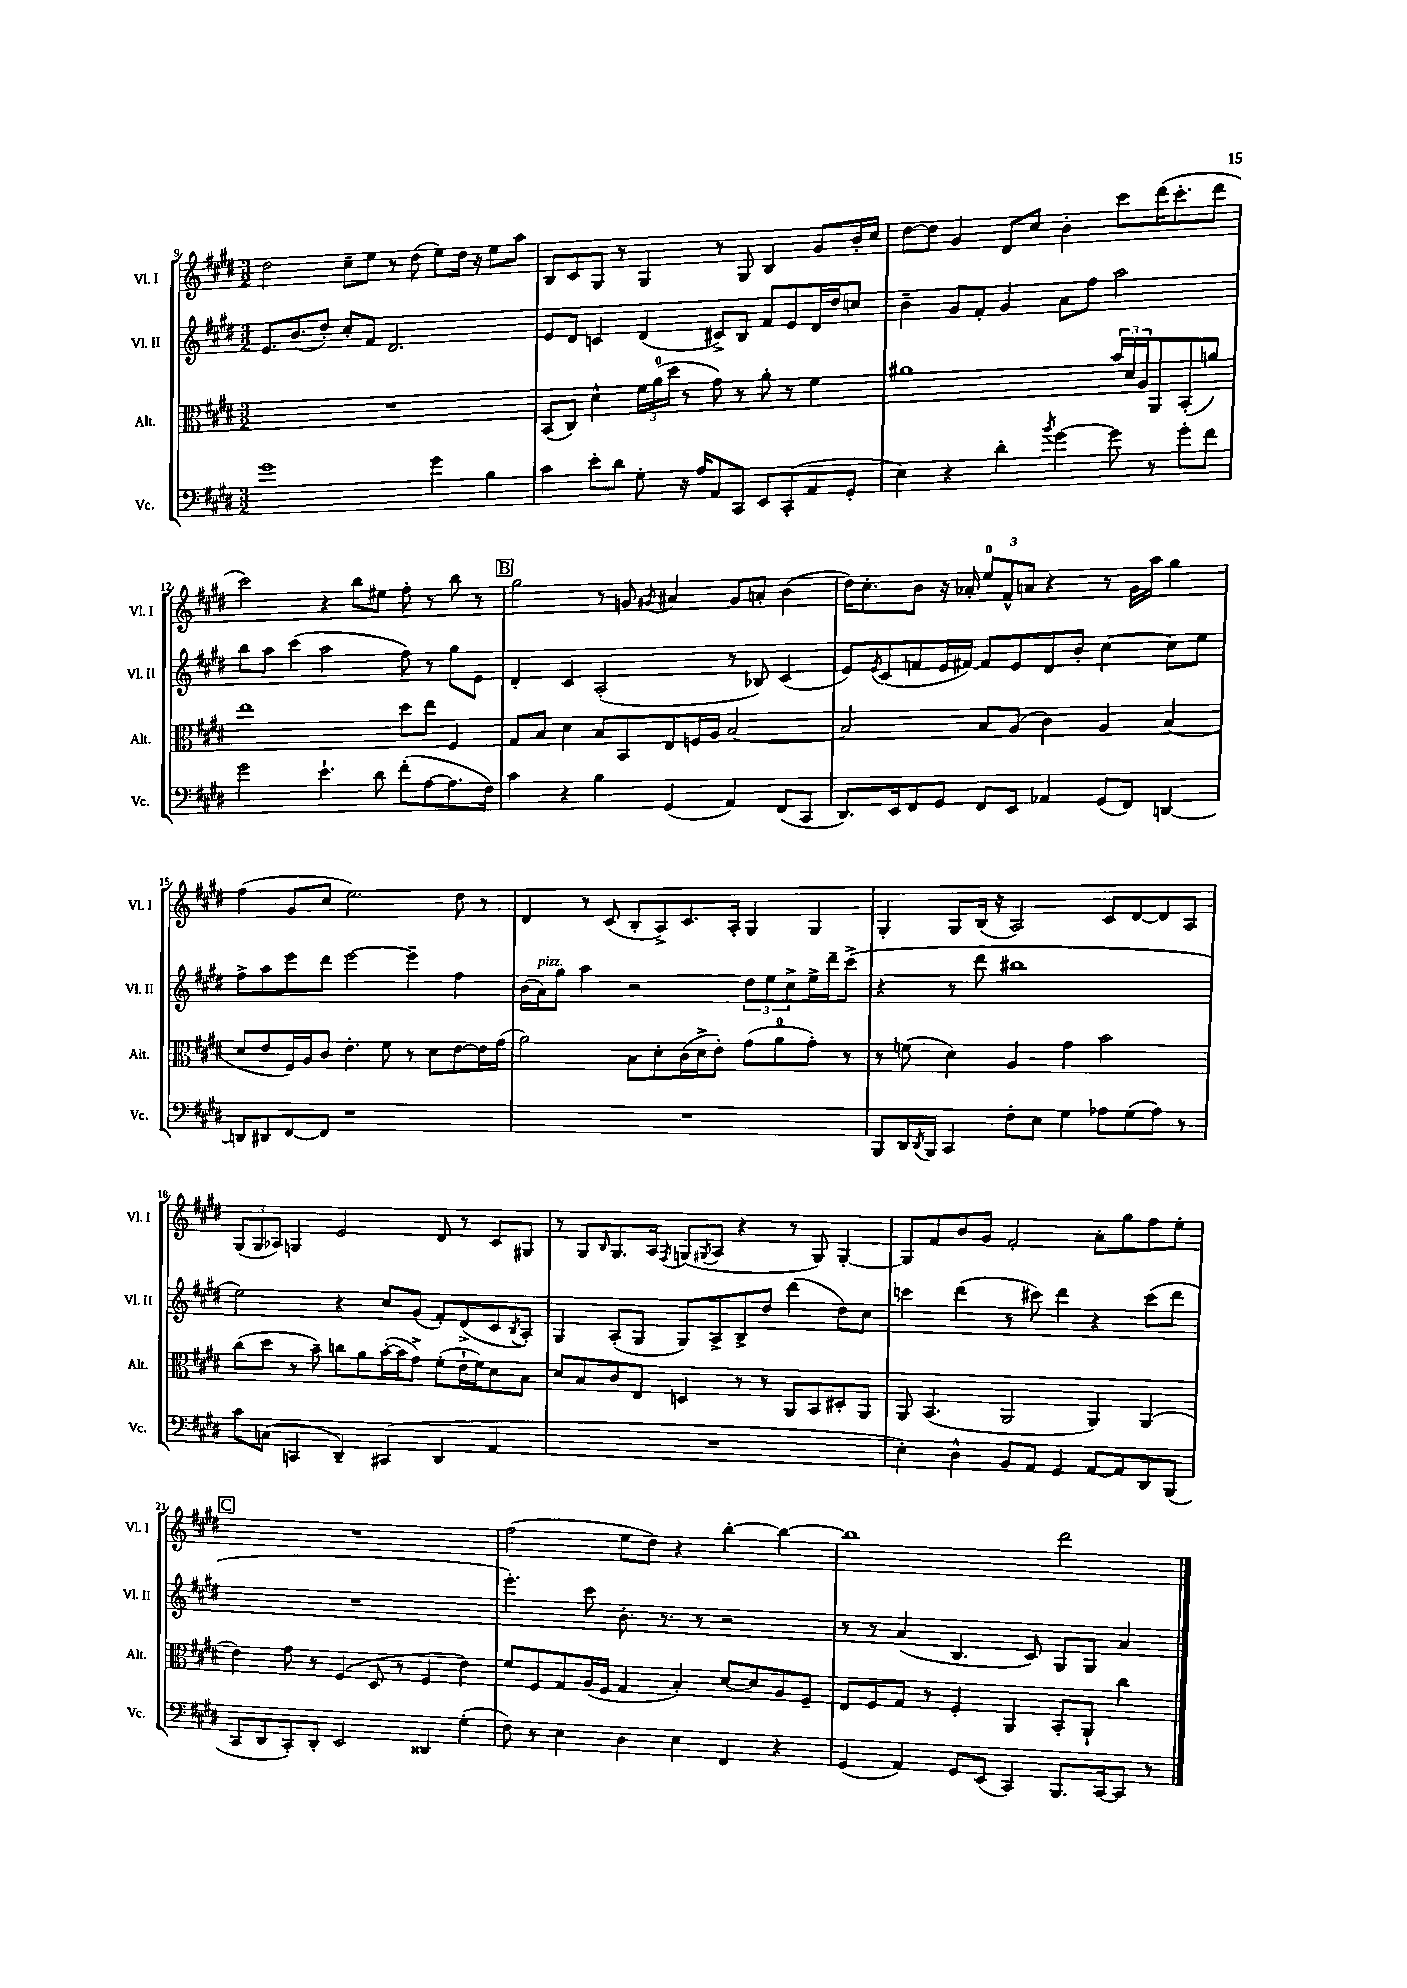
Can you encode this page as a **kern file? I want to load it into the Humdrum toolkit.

**kern	**kern	**kern	**kern
*staff4	*staff3	*staff2	*staff1
*clefF4	*clefC3	*clefG2	*clefG2
*k[f#c#g#d#]	*k[f#c#g#d#]	*k[f#c#g#d#]	*k[f#c#g#d#]
*M3/2	*M3/2	*M3/2	*M3/2
1g#	1.r	8.e/L	2dd#\
.	.	(8.b/	.
.	.	8dd#'/J)	.
.	.	8cc#'/L	8cc#~\L
.	.	8f#/J	8ee\J
.	.	2.d#/	8r
.	.	.	(8dd#\
4g#\	.	.	8ee\L)
.	.	.	16dd#\Jk
.	.	.	16r
4B\	.	.	8ee\L
.	.	.	8aa\J
=	=	=	=
4c#\	(8BB/L	8e/L	8B/L
.	8C#/J)	8d#/J	8c#/
8e'\L	4d#^^\	4c/	8G#/J
8d#\J	.	.	8r
8G#'\	24f#\LL	(4d#/	4G#/
.	(24a\	.	.
.	24dd#\JJ	.	.
16r	8r	.	.
16A/LK	.	.	.
8AA/	8g#\)	8c#^/L)	8r
8CC#/J	8r	8B/J	8G#/
8EE/L	8a'\	8f#/L	4B/
(8CC#'/	8r	8e/	.
8AA/	4f#\	16d#/L	8g#/L
.	.	16dd#/J	.
8GG#'/J	.	8cc/J	16b'/L
.	.	.	16cc#/JJ
=	=	=	=
4E\)	1a#	4b~\	[8dd#\L
.	.	.	8dd#\]J
4r	.	8g#/L	4g#/
.	.	8f#'/J	.
4d#'\	.	4g#/	8d#/L
.	.	.	8cc#/J
8qb/	.	.	.
[4g#\	.	8a\L	4b'\
.	.	8ff#\J	.
8g#\]	24b/LL	2aa\	8ccc#\L
.	24d#/	.	.
.	24A/J	.	.
8r	8AA/	.	(16ddd#\K
.	.	.	8.ccc#'\
8g#'\L	(8BB'/	.	.
8f#\J	8a/J)	.	8ddd#\J
=	=	=	=
2g#\	1ee	8bb\L	2ccc#\)
.	.	8aa\J	.
.	.	(4ccc#\	.
4.e`\	.	2aa\	4r
.	.	.	8bb\L
8d#\	.	.	8ee#\J
(8f#'\L	8dd#\L	8ff#\)	8ff#'\
[8A\	8ee\J	8r	8r
8.A\]	4F#/	8gg#\L	8bb\
.	.	8e\J	8r
16F#\Jk)	.	.	.
=	=	=	=
4c#\	8G#/L	4d#'/	2gg#\
.	8B/J	.	.
4r	4d#\	4c#/	.
4B\	8B/L	(2A'/	8r
.	8BB/	.	8g/
.	.	.	8qg#/
(4GG#/	8E/	.	4a#/
.	16F/L	.	.
.	16A/JJ	.	.
4AA/)	[2B/	8r	8g#/L
.	.	8B-/)	8a'/J
(8FF#/L	.	(4c#/	(4b\
8CC#/J	.	.	.
=	=	=	=
8.DD#/L)	2B/]	8e/L)	16dd#\LK)
.	.	.	8.cc#'\
.	.	8qe/	.
.	.	(8c#/	.
16EE/k	.	.	.
8FF#/	.	8f/	8b\J
8GG#/J	.	16e/L	16r
.	.	[16f#/JJ)	16a-'/
8FF#/L	8B/L	8f#/]L	12ee/L
.	.	.	12f#^^/
8EE/J	(8A/J	8e/	.
.	.	.	12a/J
4AA-/	4c#\)	8d#/	4r
.	.	8b'/J	.
(8GG#/L	4A/	[4cc#\	8r
8FF#/J)	.	.	16g#\LL
.	.	.	16aa\JJ
[4DD/	(4B/	8cc#\]L	4gg#\
.	.	8ee\J	.
=	=	=	=
8DD/]L	8d#/L	8ff#^\L	(4ff#\
8DD#/	8e/	8aa\	.
[8FF#/	16F#/L)	8eee\	8g#/L
.	16A/J	.	.
8FF#/]J	8c#/J	8ddd#\J	8cc#/J
1r	4.e'\	[2eee\	2.ee\)
.	8f#\	.	.
.	8r	4eee~\]	.
.	8d#\L	.	.
.	[8e\	4ff#\	8dd#\
.	16e\]L	.	8r
.	(16g#\JJ	.	.
=	=	=	=
1.r	2a\)	(16b\LL	4d#/
.	.	16a\J)	.
.	.	8gg#\J	.
.	.	4aa\	8r
.	.	.	(8c#/
.	8B\L	2r	8B'/L
.	8d#'\	.	8A^/)
.	(16c#\L	.	8.c#/
.	16d#^\J	.	.
.	8e'\J)	.	.
.	.	.	16A'/Jk
.	(8g#\L	12dd#\L	4G#/
.	.	12ee\	.
.	8a\	.	.
.	.	12cc#^\	.
.	8g#'\J)	16ee^\L	4G#/
.	.	16ddd#~\J	.
.	8r	(8ccc#^\J	.
=	=	=	=
8BBB/L	8r	4r	4G#'/
16DD#/L	(8f\	.	.
8qDD#/	.	.	.
16BBB/JJ	.	.	.
4CC#/	4d#\)	8r	8G#/L
.	.	8ddd#\	(16B/Jk
.	.	.	16r
8F#'\L	4A/	1bb#	2A/)
8E\J	.	.	.
4G#\	4g#\	.	.
8A-\L	2b\	.	8c#/L
(8G#\	.	.	[8d#/
8A-\J)	.	.	8d#/]
8r	.	.	8A/J
=	=	=	=
8c#\L	(8cc#\L	2ee\)	(12G#/L
.	.	.	12G#/
(8C\J	8dd#\J	.	.
.	.	.	12A-/J)
4CC/	8r	.	4G/
.	8b~\)	.	.
4DD#~/)	8cc\L	4r	2e/
.	8a\	.	.
(4CC#/	([16b'\L	8cc#/L	.
.	16b\]J	.	.
.	8g#^\J)	(8g#/J	.
4DD#/	(8f#'\L	8f#'/L)	8d#/
.	16e`\L	(8d#^/	8r
.	16f#\J)	.	.
4AA/	8d#\	8c#/	8c#/L
.	.	8qB/	.
.	8B\J	8A'/J)	8G#/J
=	=	=	=
1.r	8d#/L	4G#/	8r
.	8B/	.	8G#/L
.	.	.	16qqB/
.	8c#/	(8A'/L	8.G#/
.	8E/J	8G#/J	.
.	.	.	16A/Jk
.	.	.	8qF#/
.	4D/	8G#/L)	(8G/L
.	.	.	8qG#/
.	.	8A^/	8A/J
.	8r	8B^/	4r
.	8r	8dd#/J	.
.	8AA/L	(4ddd#\	8r
.	8BB/	.	8G#/)
.	8D#'/	8dd#\L)	[4G#'/
.	8AA/J	8cc#\J	.
=	=	=	=
4E'\)	8AA/	4ccc\	8G#/]L
.	(4.BB/	.	8f#/
4D#^^\	.	(4ddd#\	8b/
.	.	.	8g#/J
8BB/L	2AA/	8r	2f#'/
8AA/J	.	8ccc#\)	.
4GG#/	.	4ddd#\	.
[8AA/L	4AA/)	4r	8a'\L
8AA/]	.	.	8gg#\
8DD#/	(4AA/	(8ccc#\L	8ff#\
(8BBB/J	.	8ddd#\J	8ee'\J
=	=	=	=
8CC#/L	4e\)	1.r	1.r
8DD#/	.	.	.
8CC#'/)	8g#\	.	.
8DD#'/J	8r	.	.
2EE/	(4F#/	.	.
.	8D#/	.	.
.	8r	.	.
4DD##/	4F#/	.	.
(4G#'\	4e\)	.	.
=	=	=	=
8F#\)	8f#/L	4.eee'\)	(2ff#\
8r	8F#/	.	.
4E\	8G#/	.	.
.	(16A/L	8ccc#\	.
.	16F#/JJ	.	.
4D#\	4G#/	8.b'\	8ee\L
.	.	.	8dd#\J)
.	.	8.r	.
4E\	4B'/)	.	4r
.	.	8r	.
4FF#/	[8d#/L	2r	[4bb'\
.	8d#/]	.	.
4r	8A/	.	4bb\_
.	8F#~/J	.	.
=	=	=	=
(4GG#/	8E/L	8r	1bb]
.	8F#/	8r	.
4AA/)	8G#/J	(4a/	.
.	8r	.	.
8GG#/L	4F#'/	4.B/	.
(8EE/J	.	.	.
4CC#/)	4AA/	.	.
.	.	8c#/)	.
8.BBB/L	8BB'/L	8G#/L	2ddd#\
.	8AA`/J	8G#/J	.
[16CC#/k	.	.	.
8CC#/]J	4cc#\	4a/	.
8r	.	.	.
==	==	==	==
*-	*-	*-	*-
